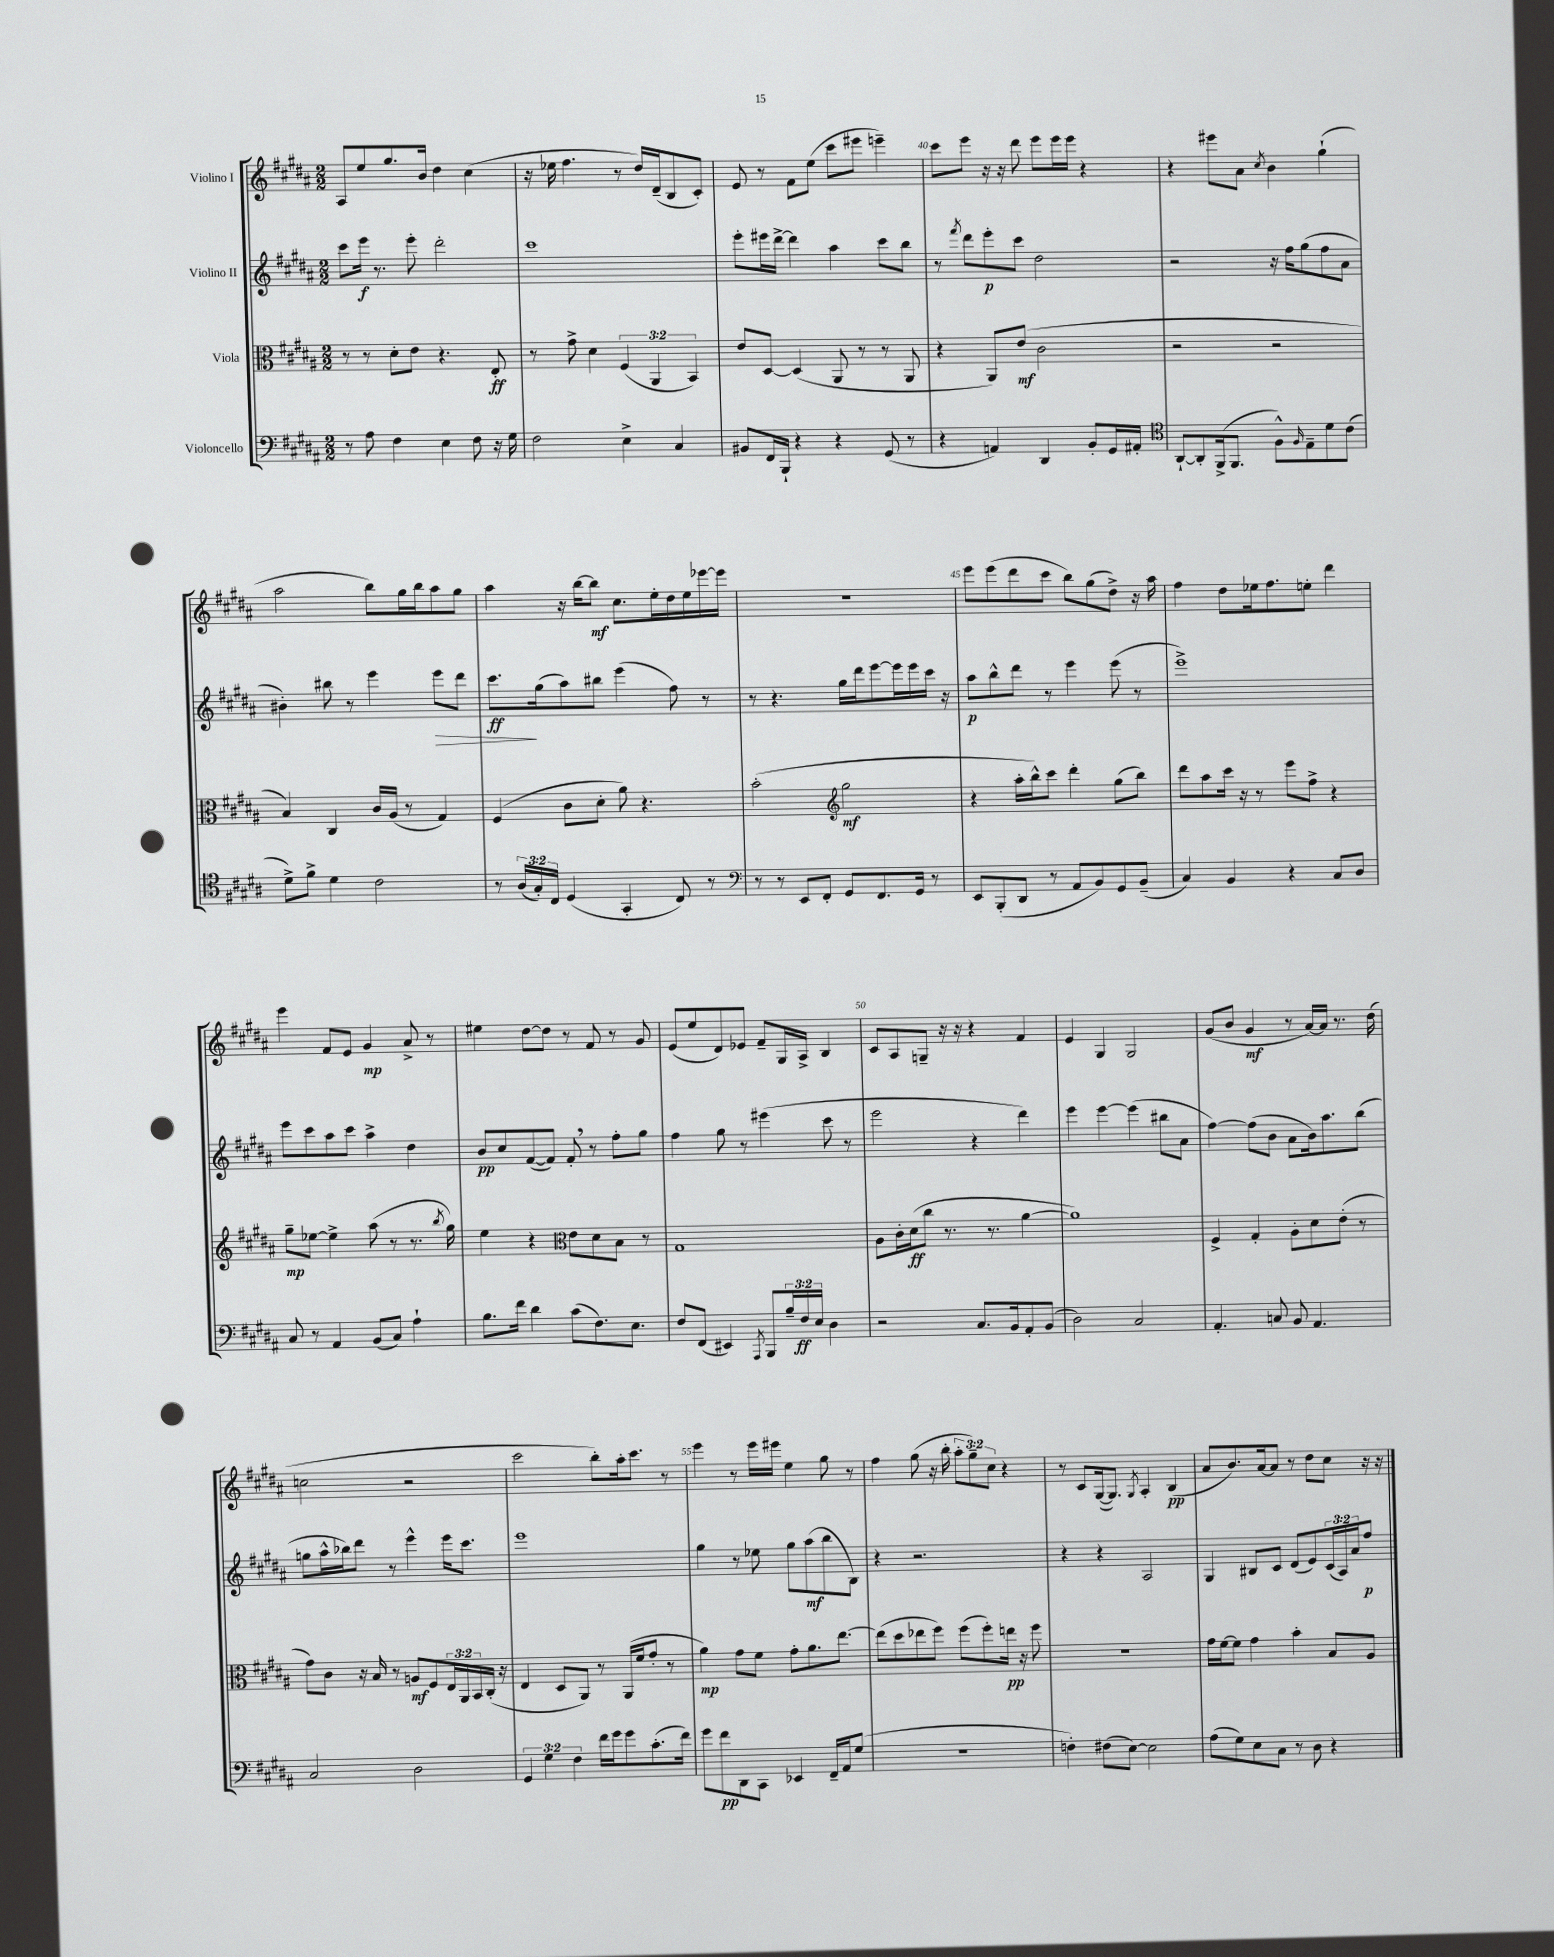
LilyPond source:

<<
\new StaffGroup <<
\new Staff = "s0" \with { instrumentName = "Violino I" } {
    \clef treble \key b \major \numericTimeSignature \time 2/2 \override Staff.TupletNumber.text = #tuplet-number::calc-fraction-text
    ais8 e''8 gis''8. b'16 dis''4 cis''4( |
    r16 ees''16 fis''4. r8 dis''16) dis'16--( b8 cis'8-.) |
    e'8 r8 fis'8 e''8( cis'''8 eis'''8 e'''4--) |
    cis'''8 e'''8 r16 r16 dis'''8 e'''8 e'''16 e'''16 r4 |
    r4 eis'''8 ais'8 \acciaccatura { cis''8 } b'4 gis''4-!( |
    ais''2 b''8) gis''16 b''16 ais''8 gis''8 |
    ais''4 r16 b''16~ b''8\mf cis''8. e''16-. dis''16 e''16 ees'''16~ ees'''16 |
    r1 |
    e'''8 e'''8( dis'''8 cis'''8 b''8) gis''8( dis''8->) r16 ais''16 |
    fis''4 dis''8 ees''16 fis''8. e''8-. dis'''4 |
    e'''4 fis'8 e'8 gis'4\mp ais'8-> r8 |
    eis''4 dis''8~ dis''8 r8 fis'8 r8 gis'8 |
    e'8( e''8 dis'8) ees'8 fis'8-- gis16 ais16-> b4 |
    cis'8 ais8 g8-- r16 r16 r4 fis'4 |
    e'4 gis4 gis2 |
    gis'8( b'8 gis'4\mf r8 ais'16~) ais'16 r8. dis''16( |
    c''2 r2 |
    cis'''2 b''8-.) ais''16-. cis'''8. r8 |
    e'''4 r8 e'''16 eis'''16 e''4 gis''8 r8 |
    fis''4 gis''8( r16 b''16-. \tuplet 3/2 { ais''8-. gis''8--) cis''8 } r4 |
    r8 cis'8 gis16~( gis8.) \acciaccatura { gis8 } ais4-. b4\pp( |
    ais'8 b'8.) ais'16~ ais'8 r8 dis''8 cis''8 r16 r16 \bar "|." |
}
\new Staff = "s1" \with { instrumentName = "Violino II" } {
    \clef treble \key b \major \numericTimeSignature \time 2/2 \override Staff.TupletNumber.text = #tuplet-number::calc-fraction-text
    cis'''8 e'''16\f r8. e'''8-. dis'''2-. |
    cis'''1 |
    e'''8-. eis'''16 dis'''16~-> dis'''4 ais''4 cis'''8 b''8 |
    r8 \acciaccatura { fis'''8 } dis'''8 e'''8-.\p cis'''8 dis''2 |
    r2 r16 fis''16 gis''8( fis''8 ais'8 |
    bis'4-.) bis''8 r8 e'''4 e'''8\> dis'''8 |
    cis'''8.\ff\! gis''16( ais''8) bis''8 e'''4( fis''8) r8 |
    r8 r4. gis''16 dis'''16 e'''8~ e'''16 e'''16 cis'''16 r16 |
    ais''8\p b''8-^ dis'''8 r8 e'''4 e'''8( r8 |
    e'''1->) |
    e'''8 cis'''8 ais''8 cis'''8 ais''4-> dis''4 |
    b'8\pp cis''8 fis'8~( fis'8) fis'8-. \breathe r8 fis''8-. gis''8 |
    fis''4 gis''8 r8 eis'''4( cis'''8 r8 |
    e'''2 r4 dis'''4) |
    e'''4 e'''4~ e'''4( bis''8 ais'8 |
    fis''4~) fis''8( b'8 ais'8 b'16) ais''8. b''8( |
    g''8 ais''16-^ bes''16) dis'''8 r8 e'''4-^ e'''16 cis'''8. |
    e'''1 |
    gis''4 r8 ees''8 gis''8 ais''8\mf( b''8 b8) |
    r4 r2. |
    r4 r4 ais2 |
    gis4 bis8 cis'8 dis'8( e'8) \tuplet 3/2 { cis'16( ais16) ais'16 } fis''8\p \bar "|." |
}
\new Staff = "s2" \with { instrumentName = "Viola" } {
    \clef alto \key b \major \numericTimeSignature \time 2/2 \override Staff.TupletNumber.text = #tuplet-number::calc-fraction-text
    r8 r8 dis'8-. e'8 r4. e8-.\ff |
    r8 gis'8-> dis'4 \tuplet 3/2 { fis4( ais,4 b,4) } |
    e'8 dis8~ dis4( ais,8 r8 r8 ais,8 |
    r4 ais,8) e'8\mf( cis'2 |
    r2 r2 |
    b4) cis4 cis'16 ais16( r8 gis4) |
    fis4( cis'8 dis'8-. ais'8) r4. |
    b'2-.( \clef treble gis''2\mf |
    r4 ais''16-. b''16-^) cis'''8 dis'''4-. gis''8( b''8) |
    dis'''8 ais''8 cis'''16 r16 r8 e'''8 fis''8-> r4 |
    gis''8--\mp ees''8~ ees''4-> ais''8( r8 r8. \acciaccatura { b''8 } gis''16) |
    e''4 r4 \clef alto e'8 dis'8 b8 r8 |
    gis1 |
    ais8 cis'16-. dis'16\ff( cis''8 r8. r8. ais'4~ |
    ais'1) |
    fis4-> gis4-. ais8-. dis'8 e'8-.( r8 |
    gis'8) cis'8 r16 b16 r8 a8\mf fis8 \tuplet 3/2 { e16 ais,16 b,16 } cis16-.( r16 |
    e4 dis8 ais,8) r8 ais,16( fis'16 gis'8-. r8 |
    ais'4\mp) gis'8 fis'8 gis'8-. ais'8. e''8.~ |
    e''8( dis''8 ees''8 fis''8) fis''8( fis''8-.) e''16\pp r16 fis''8 |
    R1 |
    gis'16 fis'16~ fis'8 gis'4 b'4-. b8 ais8 \bar "|." |
}
\new Staff = "s3" \with { instrumentName = "Violoncello" } {
    \clef bass \key b \major \numericTimeSignature \time 2/2 \override Staff.TupletNumber.text = #tuplet-number::calc-fraction-text
    r8 ais8 fis4 e4 fis8 r16 gis16 |
    fis2 e4-> cis4 |
    bis,8 fis,16 b,,16-! r4 r4 gis,8( r8 |
    r4 a,4) dis,4 b,8-. gis,16 ais,16-. |
    \clef tenor ais,8~-! ais,8-. fis,16->( fis,8. fis8-^) \grace { fis16 } e8-- dis'8 cis'8( |
    dis'8->) fis'8-> dis'4 cis'2 |
    r8 \tuplet 3/2 { ais16( gis16-.) cis16 } dis4( gis,4-. cis8) r8 |
    \clef bass r8 r8 e,8 fis,8-. gis,8 fis,8. gis,16 r8 |
    e,8 b,,8-.( dis,8 r8 ais,8 b,8) gis,8 b,8--( |
    cis4) b,4 r4 cis8 dis8 |
    cis8 r8 ais,4 b,8( cis8) ais4-! |
    b8. fis'16 dis'4 cis'8( fis8.) e8. |
    fis8 fis,8( eis,4) \acciaccatura { ais,,8 } b,,8 \tuplet 3/2 { b16-- fis16\ff e16 } dis4 |
    r2 cis8. b,16 ais,8-. b,8( |
    dis2) cis2 |
    ais,4.-. c8 b,8 ais,4. |
    cis2 dis2 |
    \tuplet 3/2 { gis,4 gis4 fis4 } fis'16 gis'16 gis'8 cis'8.-.( fis'16) |
    gis'8 fis'8\pp dis,8 cis,8 ees,4 fis,16-- ais,16 gis8( |
    R1 |
    f4-.) fis8( e8~) e2 |
    ais8( gis8) e8 cis8 r8 dis8 r4 \bar "|." |
}
>>
>>
\layout { \context { \Score currentBarNumber = #37 \override BarNumber.break-visibility = ##(#f #t #t) barNumberVisibility = #(every-nth-bar-number-visible 5) } }
